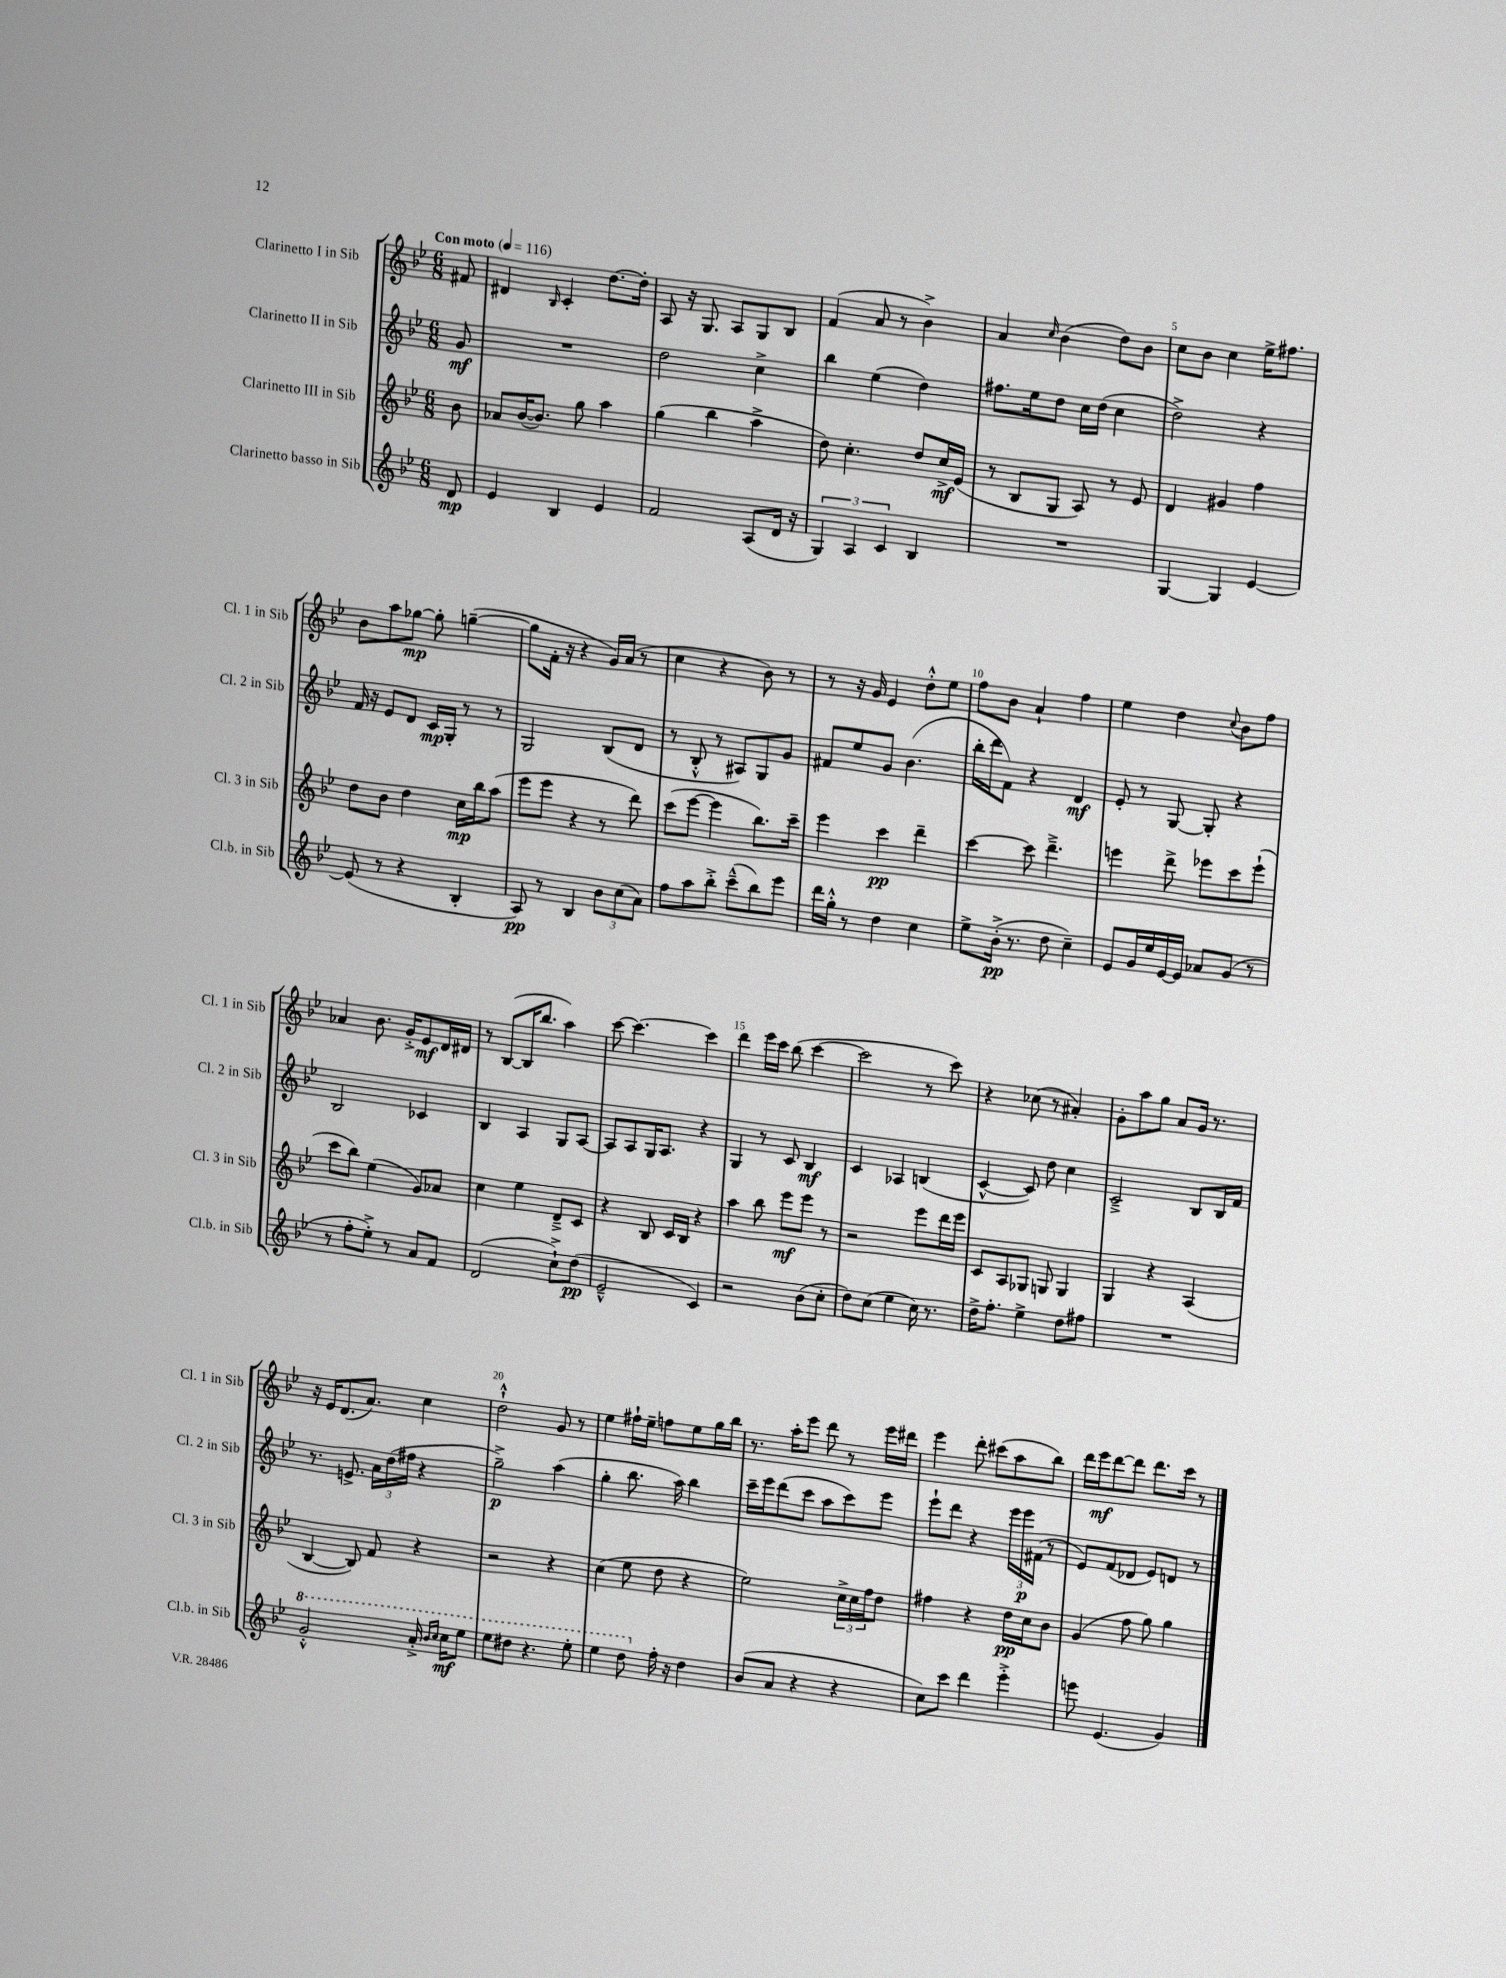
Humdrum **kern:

**kern	**kern	**kern	**kern
*staff4	*staff3	*staff2	*staff1
*clefG2	*clefG2	*clefG2	*clefG2
*k[b-e-]	*k[b-e-]	*k[b-e-]	*k[b-e-]
*M6/8	*M6/8	*M6/8	*M6/8
*MM116	*MM116	*MM116	*MM116
8d	8b-	8g	8f#
=	=	=	=
4e-	8a-	2.r	4d#
.	([16b-	.	.
.	8.b-])	.	.
.	.	.	16qqB-
4B-	.	.	4c'
.	8gg	.	.
4e-	4aa	.	[8.dd
.	.	.	16dd']
=	=	=	=
2f	(4gg	2dd	8A
.	.	.	16r
.	.	.	8.G
.	4bb-	.	.
.	.	.	8A
(8A	4aa^	4cc^	8G
16d	.	.	8B-
16r	.	.	.
=	=	=	=
6G)	8dd)	4bb-	(4f
.	4.cc'	.	.
6A	.	.	.
.	.	(4ee-	8a
6c	.	.	.
.	.	.	8r
4B-	8dd	4dd)	4b-^)
.	16cc^	.	.
.	(16e-	.	.
=	=	=	=
2.r	8r	8.ff#	4a
.	8B-	.	.
.	.	16ee-	.
.	.	.	16qqcc
.	8G	8dd	(4b-
.	8A)	16cc	.
.	.	(16dd	.
.	8r	4cc	8dd)
.	8e-	.	8b-
=	=	=	=
[4G	4d	2dd^)	8cc
.	.	.	8b-
4G]	4g#	.	4cc
[4e-	4ff	4r	16ee-^
.	.	.	8.ff#
=	=	=	=
(8e-]	8dd	16f	8b-
.	.	16r	.
8r	8b-	8e-	8aa
4r	4dd	8d	[8gg-
.	.	16c	8gg-']
.	.	16G'	.
4B-'	16cc	8r	([4gg~
.	16bb-	.	.
.	(8aa	8r	.
=	=	=	=
8A)	8eee-	2G	8gg]
8r	8eee-	.	16f'
.	.	.	16r
4B-	4r	.	4r
12b-	8r	(8B-	16g)
.	.	.	(16a
(12cc	.	.	.
.	8ddd)	8d	8r
12a)	.	.	.
=	=	=	=
8ff	(8ccc	8r	4cc
8aa	[8eee-	8B-'^^	.
8bb-'^	4eee-]	8r	4r
(8ccc~^^	.	8A#)	.
8bb-)	8.bb-)	8G	8b-)
8eee-	.	8g	8r
.	16ccc~	.	.
=	=	=	=
16ddd	4eee-	8f#	8r
16gg'^^	.	.	.
8r	.	8ee-	16r
.	.	.	16g
4dd	4ccc	8g	4e-
.	.	(4.b-	.
4cc	4ddd~	.	8dd'^^
.	.	.	8ee-
=	=	=	=
8ee-^	[4ccc	16bb-'	8ff
.	.	16ddd	.
(16b-'^	.	8f)	8b-
8.r	.	.	.
.	8ccc]	4r	4a`
8dd	4.ddd~^	.	.
4cc~)	.	4d	4ff
=	=	=	=
8e-	4eee	8e-'	4ee-
16g	.	8r	.
16ee-	.	.	.
[16e-	8ddd^	[8G	4dd
16e-]	.	.	.
8a-	8eee-	8G']	.
.	.	.	8qqcc
(8g	8ccc	4r	8b-
8r	(8eee-`	.	8ff
=	=	=	=
8r	8ccc	2B-	4a-
8ff'	8bb-)	.	.
8ee-'^)	(4ee-	.	8.b-
8r	.	.	.
.	.	.	16g'^
8a	8g)	4c-	8e-
8f	8a-	.	16d
.	.	.	16d#
=	=	=	=
(2d	4cc	4B-	8r
.	.	.	([8B-
.	4ee-	4A	16B-]
.	.	.	8.bb-
8cc`^)	8d~^	8G	4aa)
(8dd	8c	[8A	.
=	=	=	=
2e-~^^	4r	8A]	[8ccc
.	.	8A	4.ccc_
.	8B-	16G	.
.	.	8.A	.
.	16c	.	.
.	16B-	.	.
4c)	4r	4r	4ccc]
=	=	=	=
2r	4aa	4G	4ddd
.	8bb-	8r	16eee-
.	.	.	16ccc
.	8eee-	8c	(8bb-
(8b-	8eee-	4B-	[4ccc
8cc'	8r	.	.
=	=	=	=
8dd)	2r	4c	2ccc]
(8cc	.	.	.
4ee-	.	4A-	.
16cc)	8eee-	(4B	8r
8.r	.	.	.
.	16ddd	.	8ccc)
.	16eee-	.	.
=	=	=	=
16dd^	8c	[4c^^	4r
8.ff'	.	.	.
.	8A	.	.
4ee-^	8G-	8c])	(8cc-
.	8G	8dd	8r
8dd	4G	4cc	4a#')
8ff#	.	.	.
=	=	=	=
2.r	4G	2c~^	8g'
.	.	.	8aa
.	4r	.	8gg
.	.	.	8a
.	(4A	8B-	16g
.	.	.	8.r
.	.	16B-	.
.	.	16f	.
=	=	=	=
2gg'^^	[4B-	8.r	16r
.	.	.	16e-
.	.	.	(8.d
.	.	8.e^	.
.	8B-])	.	.
.	.	.	8.a)
.	8f	24a	.
.	.	(24dd	.
.	.	24ff#	.
16aa'^	4r	4r	4cc
16qqbb-	.	.	.
16qqccc	.	.	.
16ccc	.	.	.
8eee-	.	.	.
=	=	=	=
8eee-	2r	2gg~^)	2dd`^^
8ddd#	.	.	.
4.r	.	.	.
.	4r	(4aa	8g
8eee-'	.	.	8r
=	=	=	=
4eee-	(4cc	4gg'	4ee-
8ddd	8ee-	8.bb-	16ff#`
.	.	.	16ee-~
16ff'	8dd	.	8ff
16r	.	16aa)	.
4dd	4r	4bb-	8ee-
.	.	.	16gg
.	.	.	16bb-
=	=	=	=
(8b-	2ee-)	16ccc~	8.r
.	.	16eee-	.
8a	.	(8ddd	.
.	.	.	16aa'
4r	.	8ccc	8eee-
.	.	8aa	8ddd
4r	24cc^	8ccc)	8r
.	24cc	.	.
.	24ff	.	.
.	8dd	8eee-	16eee-
.	.	.	16ddd#
=	=	=	=
8cc)	4ff#	8eee-`	4eee-
8ccc	.	8ddd	.
4ddd	4r	4r	8ddd'
.	.	.	(8ccc#
4eee-'^	16dd	24eee-	8aa
.	.	24eee-	.
.	16cc	.	.
.	.	(24f#	.
.	8b-	8r	8bb-)
=	=	=	=
8eee	(4g	8e-)	16ddd
.	.	.	16eee-
(4.e-	.	(8f	[8ddd
.	8ff	8d-	8ddd]
.	8gg)	8e-)	8.ddd
4g)	4gg	8d	.
.	.	.	16ccc
.	.	8r	8r
==	==	==	==
*-	*-	*-	*-
